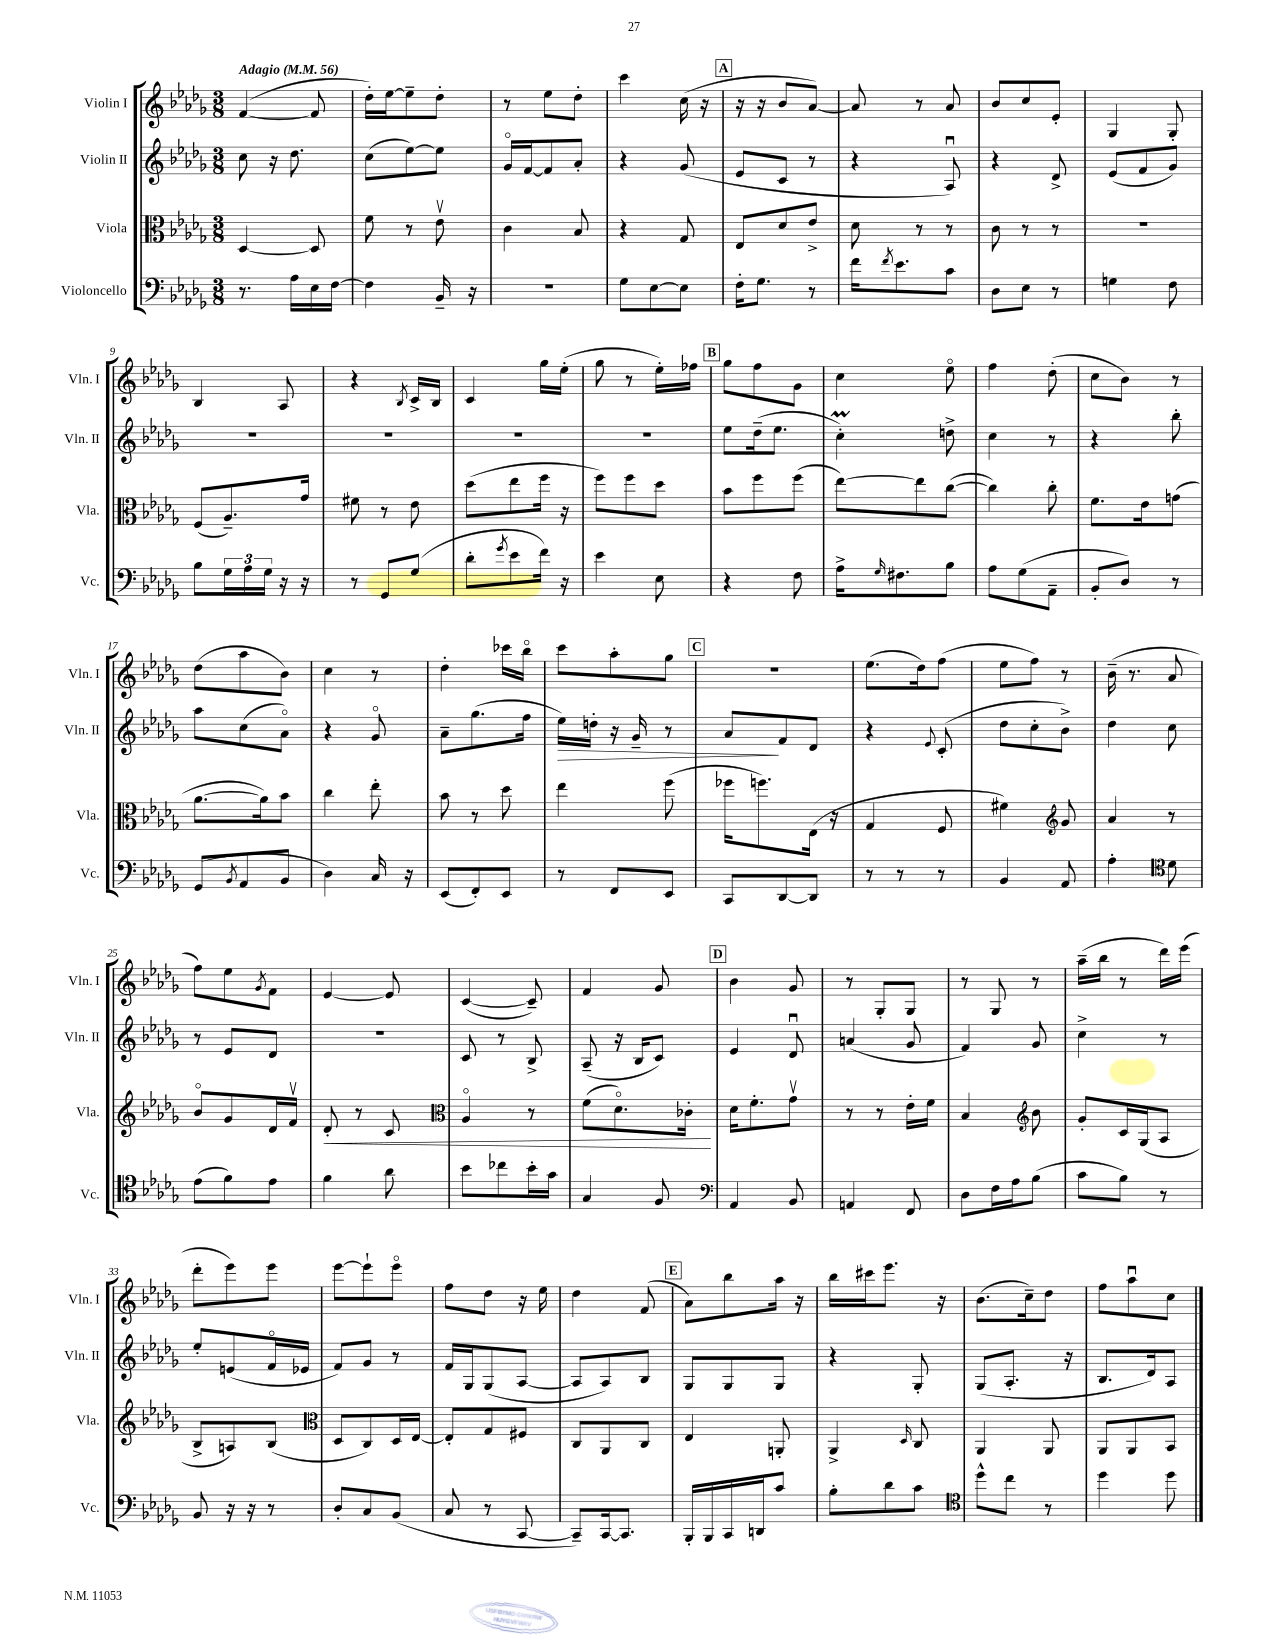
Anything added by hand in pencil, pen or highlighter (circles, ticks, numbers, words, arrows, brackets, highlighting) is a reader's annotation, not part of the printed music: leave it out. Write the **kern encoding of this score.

**kern	**kern	**kern	**kern
*staff4	*staff3	*staff2	*staff1
*clefF4	*clefC3	*clefG2	*clefG2
*k[b-e-a-d-g-]	*k[b-e-a-d-g-]	*k[b-e-a-d-g-]	*k[b-e-a-d-g-]
*M3/8	*M3/8	*M3/8	*M3/8
*MM56	*MM56	*MM56	*MM56
8.r	[4D-	8cc	([4f
.	.	16r	.
16A-	.	8.dd-	.
16E-	8D-]	.	8f]
[16F	.	.	.
=	=	=	=
4F]	8f	(8cc	16dd-')
.	.	.	[16ee-
.	8r	[8ee-)	8ee-~]
16BB-~	8e-v	8ee-]	8dd-'
16r	.	.	.
=	=	=	=
4.r	4c	16g-o	8r
.	.	[16f	.
.	.	8f]	8ee-
.	8B-	8a-'	8dd-'
=	=	=	=
8G-	4r	4r	4ccc
[8E-	.	.	.
8E-]	8G-	(8g-	(16cc
.	.	.	16r
=	=	=	=
16F'	8E-	8e-	16r
8.G-	.	.	16r
.	8d-	8c	8b-
8r	8e-^	8r	[8a-)
=	=	=	=
16f	8d-	4r	8a-]
8qf	.	.	.
8.e-	.	.	.
.	8r	.	8r
8c	8r	8A-u)	8a-
=	=	=	=
8D-	8c	4r	8b-
8E-	8r	.	8cc
8r	8r	8d-^	8e-'
=	=	=	=
4G	4.r	(8e-	4G-
.	.	8f	.
8F	.	8g-)	8G-'
=	=	=	=
8B-	(8F	4.r	4B-
24G-	8.A-~)	.	.
24A-	.	.	.
24G-	.	.	.
16r	.	.	8A-
16r	16g-	.	.
=	=	=	=
8r	8f#	4.r	4r
8GG-	8r	.	.
.	.	.	8qB-
(8G-	8e-	.	16c^
.	.	.	16B-
=	=	=	=
8d-'	(8dd-	4.r	4c
8qg-	.	.	.
8e-	8ee-	.	.
16f)	16ff	.	16gg-
16r	16r	.	(16ee-'
=	=	=	=
4e-	8ff)	4.r	8gg-
.	8ff	.	8r
8E-	8dd-	.	16ee-')
.	.	.	16ff-
=	=	=	=
4r	8b-	8ee-	8gg-
.	8ff	(16dd-~	8ff
.	.	8.ee-	.
8F	(8ff	.	8g-
=	=	=	=
16A-^	[8ee-)	4cc')	4cc
16qqG-	.	.	.
8.F#	.	.	.
.	8ee-]	.	.
8B-	([8cc	8dd^	8ee-o
=	=	=	=
8A-	4cc])	4cc	4ff
(8G-	.	.	.
8AA-~	8cc'	8r	(8dd-'
=	=	=	=
8BB-'	8.f	4r	8cc
8D-)	.	.	8b-)
.	16e-	.	.
8r	(8g	8bb-'	8r
=	=	=	=
(8GG-	[8.a-	8aa-	(8dd-
8qBB-	.	.	.
8AA-	.	(8cc	8aa-
.	16a-])	.	.
8BB-	8b-	8a-o)	8b-)
=	=	=	=
4D-)	4cc	4r	4cc
16C	8ee-'	8g-o	8r
16r	.	.	.
=	=	=	=
(8EE-	8b-	8a-~	4dd-'
8FF')	8r	(8.gg-	.
8EE-	8dd-	.	16ccc-
.	.	16ff	16bb-o
=	=	=	=
8r	4ee-	16ee-)	8ccc
.	.	16dd'	.
8FF	.	16r	8aa-'
.	.	16g-~	.
8EE-	(8ff	8r	8gg-
=	=	=	=
8CC	16ff-	8a-	4.r
.	8.ff)	.	.
[8DD-	.	8f	.
8DD-]	(16E-	8d-	.
.	16r	.	.
=	=	=	=
8r	4G-	4r	(8.ee-
8r	.	.	.
.	.	.	16dd-)
.	.	8qqe-	.
8r	8F	(8c'	(8ff
=	=	=	=
4BB-	4f#)	8dd-	8ee-
.	.	8cc'	8ff)
*	*clefG2	*	*
8AA-	8g-	8b-^)	8r
=	=	=	=
4A-'	4a-	4dd-	(16b-~
.	.	.	8.r
*clefC4	*	*	*
8d-	8r	8cc	8a-
=	=	=	=
(8e-	8b-o	8r	8ff)
8f)	8g-	8e-	8ee-
.	.	.	8qg-
8e-	16d-	8d-	8f
.	16fv	.	.
=	=	=	=
4f	8d-'	4.r	[4e-
.	8r	.	.
8a-	8c	.	8e-]
=	=	=	=
*	*clefC3	*	*
8b-	4A-o	8c	([4c
8cc-	.	8r	.
16b-'	8r	8B-^	8c~])
16g-	.	.	.
=	=	=	=
4G-	(8f	(8A-~	4f
.	8.d-o)	16r	.
.	.	16B-	.
8F	.	8c)	8g-
.	16c-'	.	.
=	=	=	=
*clefF4	*	*	*
4AA-	16d-	4e-	4b-
.	8.f'	.	.
8BB-	8g-v	8d-u	8g-
=	=	=	=
4AA	8r	(4a	8r
.	8r	.	8G-'
8FF	16e-'	8g-	8G-
.	16f	.	.
=	=	=	=
8D-	4B-	4f)	8r
16F	.	.	8G-
16A-	.	.	.
*	*clefG2	*	*
(8B-	8b-	8g-	8r
=	=	=	=
8c	8g-'	4cc^	(16aa-~
.	.	.	16bb-
8B-)	16c	.	8r
.	(16G-	.	.
8r	8A-	8r	16ddd-)
.	.	.	(16eee-
=	=	=	=
8BB-	8B-^	8ee-'	8ddd-'
16r	8A)	(8e	8eee-)
16r	.	.	.
8r	(8B-	16fo	8eee-
.	.	16e-	.
=	=	=	=
*	*clefC3	*	*
8D-'	8D-	8f)	[8eee-
8C	8C)	8g-	8eee-`]
(8BB-	16D-	8r	8eee-o
.	[16E-	.	.
=	=	=	=
8C	8E-']	16f	8ff
.	.	16G-	.
8r	8G-	(8G-	8dd-
[8CC	8F#	[8A-	16r
.	.	.	16ee-
=	=	=	=
8CC~])	8C	8A-]	4dd-
[16CC	8AA-	8A-)	.
8.CC]	.	.	.
.	8C	8B-	(8f
=	=	=	=
16BBB-'	4E-	8G-	8a-)
16BBB-	.	.	.
16CC	.	8G-	8bb-
16DD	.	.	.
8c	8AA'	8G-	16aa-
.	.	.	16r
=	=	=	=
8B-'	4AA-^	4r	16bb-
.	.	.	16ccc#
8d-	.	.	8.eee-
.	16qqD-	.	.
8c	8C	8G-'	.
.	.	.	16r
=	=	=	=
*clefC4	*	*	*
8dd-^^	4AA-	(8G-	(8.b-
8cc	.	8.A-'	.
.	.	.	16cc~)
8r	8AA-	.	8dd-
.	.	16r	.
=	=	=	=
4dd-	8AA-	8.B-	8ff
.	8AA-	.	8aa-u
.	.	16d-)	.
8dd-	8BB-	8A-	8cc
==	==	==	==
*-	*-	*-	*-
